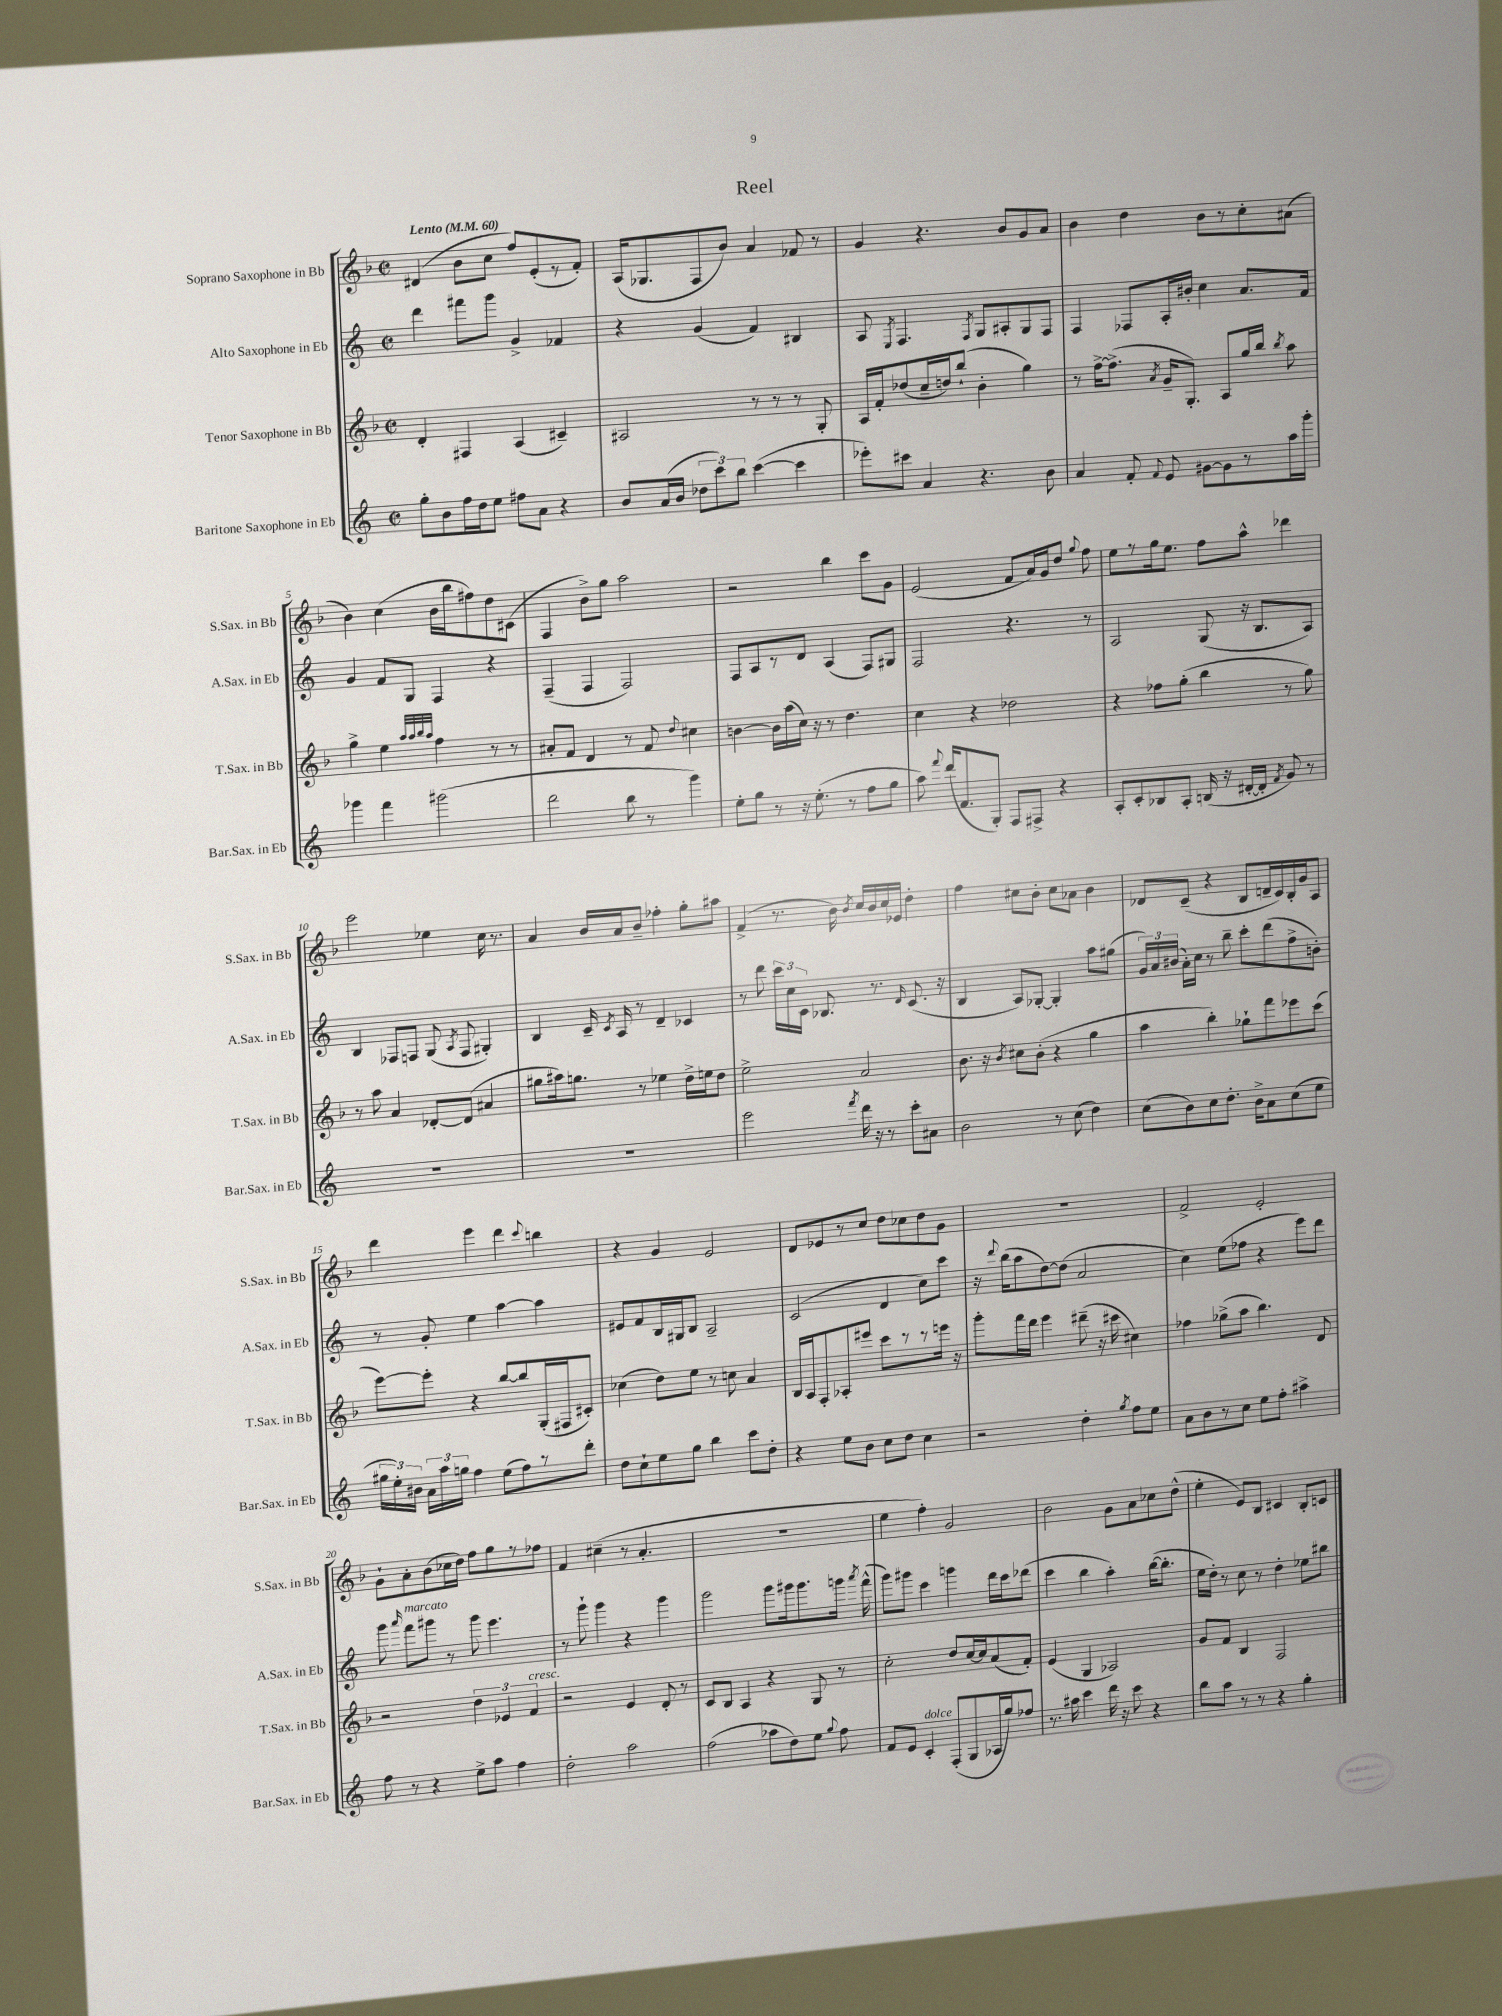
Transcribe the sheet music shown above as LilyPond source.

\header { title = "Reel" }
<<
\new StaffGroup <<
\new Staff = "s0" \with { instrumentName = "Soprano Saxophone in Bb" shortInstrumentName = "S.Sax. in Bb" } {
    \clef treble \key f \major \defaultTimeSignature \time 2/2 \tempo "Lento" 4 = 60
    \autoBeamOff dis'4( bes'8[ c''8] f''8[) e'8-.( r8 f'8]-.) |
    a16[( ges8. f8 bes'8]) a'4 fes'8 r8 |
    g'4 r4. bes'8[ g'8 a'8] |
    bes'4 d''4 bes'8[ r8 c''8-. ais'8]( |
    bes'4) c''4( bes'16[ bes''16 fis''8) d''8 cis'8]( |
    f4 bes'8[->) g''8] a''2 |
    r2 bes''4 c'''8[ g'8] |
    e'2( f'8[ a'16) g'16 d''8] \appoggiatura { g''8 } f''8 |
    e''8[ r8 g''16 e''8.] f''8[ a''8]-^ des'''4 |
    e'''2 ees''4 c''16 r8. |
    a'4 bes'16[ a'16 bes'8]-- fes''4-. g''8[-. ais''8] |
    f'4->( r8. bes'16) \acciaccatura { bes'8 } c''16[ bes'16 c''16 ees'16] d''4-. |
    f''4 cis''8[ bes'8]-. cis''8[ aes'8] bes'4 |
    des'8[ c'8]--( r4 bes8[ d'16-- c'16) bes16-. g'16 a8] |
    d'''4 e'''4 d'''4 \appoggiatura { c'''8 } b''4 |
    r4 g'4 e'2 |
    d'8[ ees'8 r8 c''8] d''8[ ces''8 d''8 g'8] |
    R1 |
    f'2-> e'2-. |
    g'8[-! a'8-. bes'8( ces''16 d''16]) f''8[ g''8 r8 fes''8] |
    f'4 cis''4--( r8 a'4.-. |
    R1 |
    e''4 f''4-.) g'2 |
    bes'2 g'8[ a'8 ces''8 d''8]-^( |
    e''4-. e'8[) bes8] cis'4 bes8[-. c'8] \bar "|." |
}
\new Staff = "s1" \with { instrumentName = "Alto Saxophone in Eb" shortInstrumentName = "A.Sax. in Eb" } {
    \clef treble \key c \major \defaultTimeSignature \time 2/2
    \autoBeamOff d'''4 fis'''8[ g'''8] g'4-> fes'4 |
    r4 g'4( f'4) bis4 |
    a8 \acciaccatura { e8 } f4. \acciaccatura { f8 } g8[ ais8-. g8 f8] |
    f4 fes8[ a16-. bis'16]-. c''4 a'8.[ f'16] |
    g'4 f'8[ g8] f4 r4 |
    f4--( f4 f2) |
    f8[ a8 r8 d'8] a4( f8[) gis8] |
    f2 r4. r8 |
    a2 g8( r16 b8.[ a8]) |
    b4 fes8[ f8] g8( \acciaccatura { a8 } f8 gis4-.) |
    b4 c'16-- \acciaccatura { c'8 } a16 r8 d'4-- ces'4 |
    r8 d'''8 \tuplet 3/2 { c'''16[ c''16 c'16] } bes8. r8. \grace { d'16 } c'8.( r16 |
    b4 a8[) ges8]~-. ges4-. a''8[ gis''8]( |
    \tuplet 3/2 { g'16[) a'16 bis'16]( } a'16[-.) c''16] r8 b''8-- c'''8[-. d'''8( f''8-> b'8]-.) |
    r8 g'8-. e''4 a''4~ a''4 |
    eis'8[ f'8 b16 gis16 b8] a2-- |
    c'2( d'4 c''8[) c'''8] |
    r16 \appoggiatura { d'''8 } b''16[( a''8 d''8~) d''8]( a'2 |
    c''4) e''8[( fes''8] r4 e'''8[) d'''8] |
    g'''8 \grace { a'''16 } f'''8[^\markup { \italic "marcato" } gis'''8] r8 gis'''8 e'''4. |
    r8 g'''8-! g'''4 r4 g'''4 |
    g'''2 g'''8[ gis'''16 gis'''8. g'''16] \acciaccatura { a'''8 } f'''16-^( |
    g'''8[) gis'''8] c'''4 g'''4 d'''16[ c'''16 des'''8]( |
    c'''4 b''4 a''4-.) b''16[~( b''8.]-. |
    e''16[ d''16]-.) r8 c''8 r8 d''4-. ees''8[ bis''8] \bar "|." |
}
\new Staff = "s2" \with { instrumentName = "Tenor Saxophone in Bb" shortInstrumentName = "T.Sax. in Bb" } {
    \clef treble \key f \major \defaultTimeSignature \time 2/2
    \autoBeamOff d'4-. fis4 a4( cis'4--) |
    ais2 r8 r8 r8 g8-. |
    a16[ f'16-. des''8( c''16-- d''16) bes''8]-!( bes'4-. g''4) |
    r8 f''16[~-> f''8.]->( \acciaccatura { a'8 } g'16[-- g8.]-.) a8[ g''16 bes''16] \acciaccatura { bes''8 } a''8 |
    g''4-> e''4 \grace { a''32[ a''32 bes''32 a''32] } f''4 r8 r8 |
    ais'8[-. f'8] d'4 r8 f'8 \appoggiatura { d''8 } cis''4 |
    b'4~ b'16[ a''16( c''16]) r16 r8 d''4. |
    c''4 r4 des''2 |
    r4 fes''8[ g''8]-.( bes''4 r8 g''8) |
    r8 a''8 a'4 des'8[~-. des'8]( ais'4 |
    gis''8[ ais''16) g''8.] r8 ees''4 d''16[-> e''16 d''8] |
    e''2-> a'2 |
    bes'8. r16 \acciaccatura { bes'8 } cis''8[ bes'8]-.( r4 g''4 |
    a''4 bes''4-.) ges''8[-! f'''8 ees'''8 c'''8]( |
    e'''8[~) e'''8]-. r4 bes''8[~ bes''8 g16-.( fis16 cis'8]-.) |
    ces''4( d''8[) e''8] r8 c''8 a'4 |
    bes16[ a16 f8-. aes8-. eis'''8] c'''8[ r8 r8 e'''16] r16 |
    g'''8[-. f'''16 d'''16] e'''4 dis'''8--( r16 cis'''16 cis''4) |
    fes''4 ges''8[->( a''8] bes''4.) d'8 |
    r2 \tuplet 3/2 { d''4 ees'4 f'4^\markup { \italic "cresc." } } |
    r2 e'4 d'8-. r8 |
    c'8[ bes8] a4 r4 g8 r8 |
    c''2-. d''8[ c''16~ c''16 a'8( f'8]-.) |
    e'4( g4 aes2) |
    g'8[ f'8] bes4 f2 \bar "|." |
}
\new Staff = "s3" \with { instrumentName = "Baritone Saxophone in Eb" shortInstrumentName = "Bar.Sax. in Eb" } {
    \clef treble \key c \major \defaultTimeSignature \time 2/2
    \autoBeamOff g''8[-. b'8 f''16 d''16 e''8] fis''8[ a'8] r4 |
    b'8[ a'16( b'16] \tuplet 3/2 { des''8[ c'''8) b''8] } c'''4~( c'''4 |
    ees'''8[-.) cis'''8] a'4 r4. b'8 |
    a'4 f'8-. \appoggiatura { f'8 } e'8 gis'8[~ gis'8 r8 a''16 g'''16]-. |
    ges'''4 f'''4 gis'''2( |
    d'''2 b''8 r8 g'''4) |
    e''8[-. g''8] r8 r16 e''8.-.( r8 f''8[ g''8] |
    a''8) \appoggiatura { f'''8 } d'''16[( f'8. g8]-.) f8[ fis8]-> r4 |
    a8[-. c'8-. bes8 a8]-. b16( r16 dis'16[~-. dis'16]-. \acciaccatura { f'8 } g'8) r8 |
    R1 |
    R1 |
    e'''2 \acciaccatura { f'''8 } d'''16 r16 r8 c'''8[-. ais'8] |
    b'2 r8 c''8( d''4) |
    c''8[( b'8) c''8 d''8.]-. b'16[-> a'8 c''8( e''8] |
    \tuplet 3/2 { gis''16[ e''16-.) bis'16] } \tuplet 3/2 { a'16[ a''16 g''16] } f''4 e''8[( f''8) r8 d'''8]-. |
    d''8[ c''8-! e''8 g''8] b''4 c'''8[ d''8]-. |
    r4 e''8[ b'8] c''8[ d''8] c''4 |
    r2 d''4-. \acciaccatura { g''8 } f''8[ e''8] |
    a'8[ b'8 r8 c''8] e''8[ f''8]-. ais''4-> |
    f''8 r8 r4 e''8[-> a''8] f''4 |
    d''2-. a''2 |
    f''2( aes''8[ d''8) e''8] \appoggiatura { g''8 } f''8 |
    f'8[ e'8] c'4-.^\markup { \italic "dolce" } f8[-.( g8 aes16 g''16) fes''8] |
    r8. ais''16 c'''4 d'''16 r16 c'''8 r4 |
    b''8[ a''8] r8 r8 r4 g''4-. \bar "|." |
}
>>
>>
